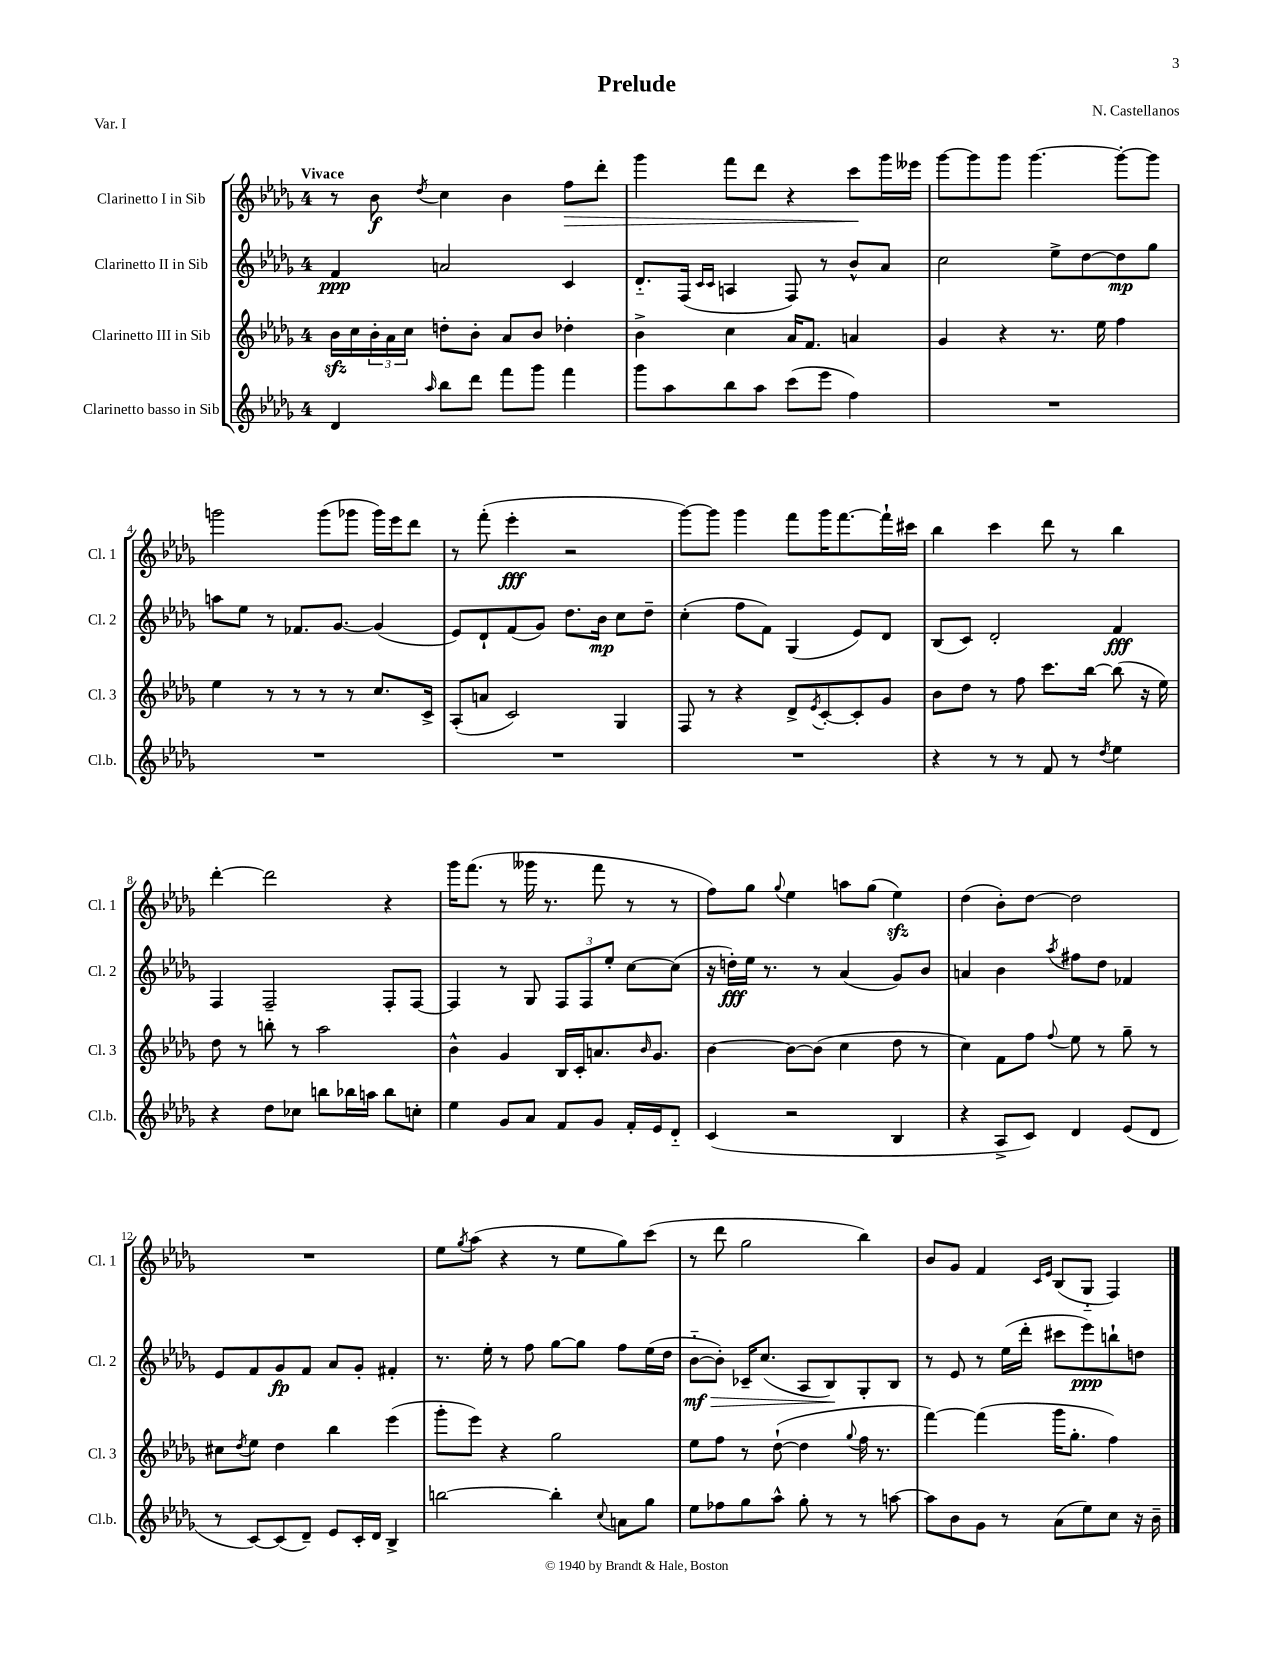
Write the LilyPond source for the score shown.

\header { title = "Prelude" composer = "N. Castellanos" piece = "Var. I" }
<<
\new StaffGroup <<
\new Staff = "s0" \with { instrumentName = "Clarinetto I in Sib" shortInstrumentName = "Cl. 1" } {
    \clef treble \key des \major \once \override Staff.TimeSignature.style = #'single-digit \time 4/4 \tempo "Vivace"
    r8 bes'8\f \acciaccatura { des''8 } c''4 bes'4 f''8\> des'''8-. |
    ges'''4 f'''8 des'''8 r4 c'''8\! ges'''16 eeses'''16 |
    ges'''8~ ges'''8 ges'''8 ges'''4.~ ges'''8~-. ges'''8 |
    g'''2 g'''8( ges'''8 ges'''16) ees'''16 des'''8 |
    r8 f'''8-.( ees'''4-.\fff r2 |
    ges'''8~) ges'''8 ges'''4 f'''8 ges'''16 f'''8.~ f'''16-! cis'''16 |
    bes''4 c'''4 des'''8 r8 bes''4 |
    des'''4~-. des'''2 r4 |
    ges'''16 f'''8.( r8 geses'''16 r8. f'''8 r8 r8 |
    f''8) ges''8 \appoggiatura { ges''8 } ees''4 a''8 ges''8( ees''4\sfz) |
    des''4( bes'8-.) des''8~ des''2 |
    R1 |
    ees''8 \acciaccatura { ges''8 } aes''8( r4 r8 ees''8 ges''8) c'''8( |
    r8 des'''8 ges''2 bes''4) |
    bes'8 ges'8 f'4 \grace { c'16 ees'16 } bes8( ges8-_ f4) \bar "|." |
}
\new Staff = "s1" \with { instrumentName = "Clarinetto II in Sib" shortInstrumentName = "Cl. 2" } {
    \clef treble \key des \major \once \override Staff.TimeSignature.style = #'single-digit \time 4/4
    f'4\ppp a'2 c'4 |
    des'8.-_ f16( \grace { c'16 c'16 } a4 f8) r8 bes'8-^ aes'8 |
    c''2 ees''8-> des''8~ des''8\mp ges''8 |
    a''8 ees''8 r8 fes'8. ges'8.~ ges'4( |
    ees'8) des'8-! f'8( ges'8) des''8. bes'16\mp c''8 des''8-- |
    c''4-.( f''8 f'8) ges4( ees'8) des'8 |
    bes8( c'8) des'2-. f'4\fff |
    f4 f2-- f8-. f8~ |
    f4 r8 ges8 \tuplet 3/2 { f8 f8 ees''8-. } c''8~ c''8( |
    r16 d''16-.\fff) ees''16 r8. r8 aes'4( ges'8) bes'8 |
    a'4 bes'4 \acciaccatura { aes''8 } fis''8 des''8 fes'4 |
    ees'8 f'8 ges'8\fp f'8 aes'8 ges'8-. fis'4-. |
    r8. ees''16-. r8 f''8 ges''8~ ges''8 f''8 ees''16( des''16 |
    bes'8~-_\mf\> bes'8-.) ces'16-- c''8.( aes8 bes8\!) ges8-. bes8 |
    r8 ees'8 r8 ees''16( des'''16-. cis'''8 ees'''8\ppp) b''8-! d''8 \bar "|." |
}
\new Staff = "s2" \with { instrumentName = "Clarinetto III in Sib" shortInstrumentName = "Cl. 3" } {
    \clef treble \key des \major \once \override Staff.TimeSignature.style = #'single-digit \time 4/4
    bes'16\sfz c''16 \tuplet 3/2 { bes'16-. aes'16 c''16 } d''8-. bes'8-. aes'8 bes'8 des''4-. |
    bes'4-> c''4 aes'16 f'8. a'4 |
    ges'4 r4 r8. ees''16 f''4 |
    ees''4 r8 r8 r8 r8 c''8. c'16-> |
    aes8-.( a'8 c'2) ges4 |
    f8 r8 r4 des'8-> \acciaccatura { ees'8 } c'8~-. c'8-. ges'8 |
    bes'8 des''8 r8 f''8 c'''8. bes''16~ bes''8( r16 ees''16) |
    des''8 r8 b''8-. r8 aes''2 |
    bes'4-^ ges'4 bes16 c'16-. a'8. \grace { bes'16 } ges'8. |
    bes'4~ bes'8~ bes'8( c''4 des''8 r8 |
    c''4) f'8 f''8 \appoggiatura { f''8 } ees''8 r8 ges''8-- r8 |
    cis''8 \acciaccatura { des''8 } ees''8 des''4 bes''4 ees'''4( |
    ges'''8-. ees'''8) r4 ges''2 |
    ees''8 f''8 r8 des''8~-!( des''4 \appoggiatura { ges''8 } f''16 r8. |
    f'''4~) f'''4( ges'''16 ges''8.-. f''4) \bar "|." |
}
\new Staff = "s3" \with { instrumentName = "Clarinetto basso in Sib" shortInstrumentName = "Cl.b." } {
    \clef treble \key des \major \once \override Staff.TimeSignature.style = #'single-digit \time 4/4
    des'4 \grace { aes''16 } bes''8 des'''8 f'''8 ges'''8 f'''4 |
    ges'''8 aes''8 bes''8 aes''8 c'''8( ees'''8 f''4) |
    R1 |
    R1 |
    R1 |
    R1 |
    r4 r8 r8 f'8 r8 \acciaccatura { des''8 } ees''4 |
    r4 des''8 ces''8 b''8 bes''16 a''16 bes''8 c''8-. |
    ees''4 ges'8 aes'8 f'8 ges'8 f'16-. ees'16 des'8-_ |
    c'4( r2 bes4 |
    r4 aes8-> c'8) des'4 ees'8( des'8 |
    r8 c'8~) c'8( des'8--) ees'8 c'16-. des'16 bes4-> |
    b''2~ b''4-. \appoggiatura { c''8 } a'8 ges''8 |
    ees''8 fes''8 ges''8 aes''8-^ ges''8-. r8 r8 a''8~ |
    a''8 bes'8 ges'8 r8 aes'8( ees''8) c''8 r16 bes'16-- \bar "|." |
}
>>
>>
